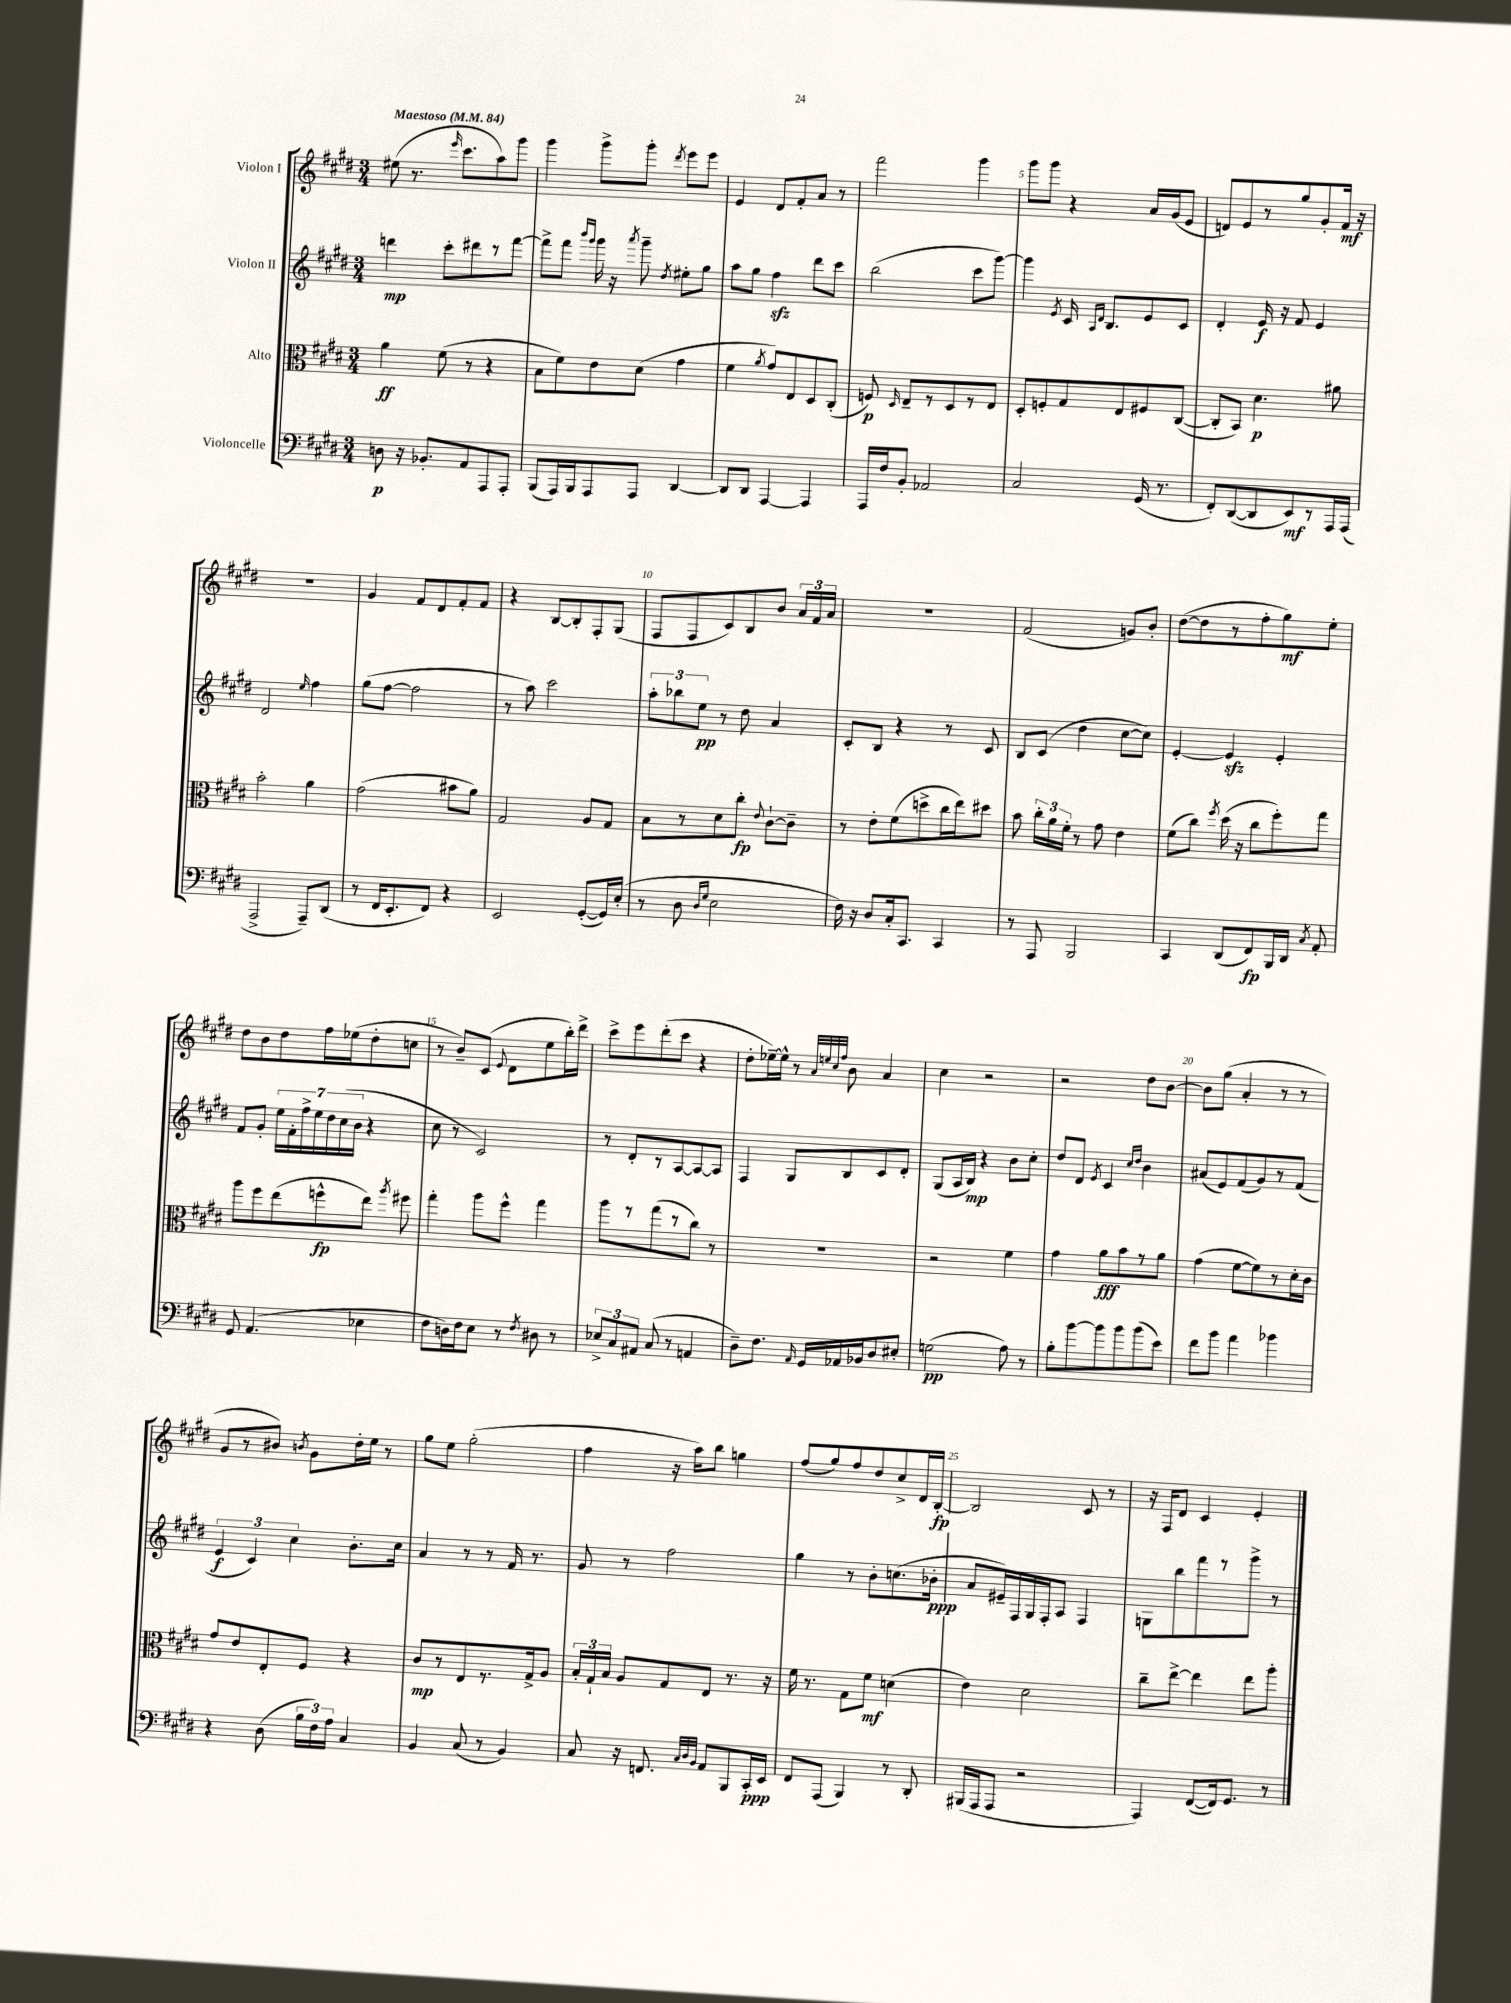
<<
\new StaffGroup <<
\new Staff = "s0" \with { instrumentName = "Violon I" } {
    \clef treble \key e \major \numericTimeSignature \time 3/4 \tempo "Maestoso" 4 = 84
    \autoBeamOff eis''8( r8. \grace { e'''16 } cis'''8.[ a''8) gis'''8] |
    gis'''4 gis'''8[-> gis'''8]-. \acciaccatura { dis'''8 } e'''8[ e'''8] |
    e'4 dis'8[ fis'8-. a'8] r8 |
    fis'''2 gis'''4 |
    gis'''8[ gis'''8] r4 a'16[ gis'16( e'8] |
    d'8[) e'8 r8 gis''8 gis'8-. fis'16]\mf r16 |
    R2. |
    gis'4 fis'8[ dis'8 fis'8-. fis'8] |
    r4 b8[~ b8-. fis8-. gis8]( |
    fis8[ fis8 cis'8) b8 b'8] \tuplet 3/2 { a'16[ fis'16 a'16] } |
    R2. |
    fis'2( g'8[) b'8]-. |
    dis''8[~( dis''8 r8 fis''8-. gis''8\mf) e''8]-. |
    dis''8[ b'8 dis''8 fis''16 ees''16( dis''8-. c''8] |
    r8 b'8[--) cis'8]( \appoggiatura { e'8 } dis'8[ e''8 b''16-.) dis'''16]-> |
    cis'''8[-> e'''8 dis'''8-.( cis'''8] r4 |
    dis''8[-. ees''16~--) ees''16]-^ r8 \grace { a'32[ e''32 cis''32 fis''32] } b'8 a'4 |
    cis''4 r2 |
    r2 dis''8[ b'8]~ |
    b'8[ gis''8]( a'4-. r8 r8 |
    gis'8[ r8 bis'8]) \acciaccatura { b'8 } gis'8[ dis''16-. e''16] r8 |
    gis''8[ e''8] gis''2-.( |
    fis''4 r16 a''16[) b''8] g''4 |
    fis''8[( gis''8) fis''8 dis''8 cis''8-> dis'16 b16]~-.\fp |
    b2 cis'8 r8 |
    r16 fis16[ dis'8] cis'4 e'4-. \bar "|." |
}
\new Staff = "s1" \with { instrumentName = "Violon II" } {
    \clef treble \key e \major \numericTimeSignature \time 3/4
    \autoBeamOff d'''4\mp cis'''8[-. dis'''8 r8 fis'''8]~ |
    fis'''8[-> fis'''8] \grace { b'''16[ gis'''16] } gis'''16 r16 \acciaccatura { a'''8 } gis'''8-- \acciaccatura { dis''8 } eis''8[-. gis''8] |
    a''8[ gis''8] fis''4\sfz dis'''8[ cis'''8] |
    b''2( cis'''8[ gis'''8]~) |
    gis'''4 \acciaccatura { e'8 } cis'16 \grace { a16[ dis'16] } b8.[ e'8 cis'8] |
    dis'4-. e'16\f r16 fis'8 e'4 |
    dis'2 \grace { e''16 } fis''4 |
    gis''8[( fis''8]~ fis''2 |
    r8 a''8) cis'''2 |
    \tuplet 3/2 { a''8[-. bes''8 e''8]\pp } r8 dis''8 a'4 |
    cis'8[-. b8] r4 r8 cis'8 |
    b8[ cis'8]( dis''4 cis''8[~ cis''8]) |
    e'4~-. e'4\sfz e'4-. |
    fis'8[ gis'8]-. \tuplet 7/4 { e''16[ fis'16-. fis''16-> e''16 dis''16 cis''16( b'16] } r4 |
    cis''8 r8 cis'2) |
    r8 dis'8[-. r8 a8~ a8~ a8] |
    fis4 gis8[ b8 cis'8 dis'8]-. |
    gis8[( a16 b16]\mp) r4 b'8[ cis''8]-. |
    dis''8[ dis'8] \acciaccatura { e'8 } cis'4 \grace { cis''16[ dis''16] } b'4 |
    ais'8[( e'8) fis'8( gis'8) r8 fis'8]( |
    \tuplet 3/2 { e'4\f cis'4) cis''4 } b'8.[-. cis''16] |
    a'4 r8 r8 fis'16 r8. |
    gis'8 r8 fis''2 |
    gis''4 r8 b'8[-. c''8.( bes'16]-.\ppp |
    a'8[ eis'16--) fis16 gis16 fis16-. a8] fis4 |
    g8[ b''8 fis'''8 r8 gis'''8]-> r8 \bar "|." |
}
\new Staff = "s2" \with { instrumentName = "Alto" } {
    \clef alto \key e \major \numericTimeSignature \time 3/4
    \autoBeamOff a'4\ff fis'8( r8 r4 |
    b8[ fis'8) e'8 dis'8]( gis'4 |
    fis'4 \acciaccatura { a'8 } gis'8[) e8 dis8 cis8]-.( |
    f8\p) \grace { dis16 } e8[-- r8 dis8 r8 e8] |
    dis8[-. f8-. gis8 e8 fis8 cis8]~( |
    cis8[-. b,8]) dis'4.\p ais'8 |
    b'2-. a'4 |
    gis'2( bis'8[ a'8]) |
    gis2 a8[ gis8] |
    b8[ r8 dis'8 cis''8]-.\fp \appoggiatura { e'8 } cis'8[~-! cis'8]-- |
    r8 e'8[-. fis'8( d''8-> cis''16 e''16) dis''8] |
    b'8 \tuplet 3/2 { cis''16[-. a'16 fis'16]-. } r8 gis'8 e'4 |
    fis'8[( cis''8]) \acciaccatura { fis''8 } dis''16( r16 cis''8[ fis''8-.) gis''8] |
    a''8[ fis''8 e''8( f''8-^\fp e''8]) \acciaccatura { a''8 } fis''8 |
    gis''4-. a''8[ fis''8]-^ gis''4 |
    a''8[ r8 gis''8( r8 cis''8]) r8 |
    R2. |
    r2 fis'4 |
    gis'4 a'8[\fff b'8 r8 a'8] |
    gis'4( fis'8[~ fis'8) r8 dis'16-. cis'16] |
    gis'8[ e'8 e8-. fis8] r4 |
    cis'8[\mp r8 e8 r8. gis16-> a8] |
    \tuplet 3/2 { b16[-. gis16-! b16] } a8[ gis8 e8] r8. r16 |
    fis'16 r8. gis8[ fis'8]\mf d'4( |
    e'4) dis'2 |
    cis''8[-- e''8]~-> e''4 e''8[ a''8]-. \bar "|." |
}
\new Staff = "s3" \with { instrumentName = "Violoncelle" } {
    \clef bass \key e \major \numericTimeSignature \time 3/4
    \autoBeamOff d8\p r16 bes,8.[-. a,8 a,,8 a,,8]-. |
    b,,8[( a,,16) b,,16 a,,8 a,,8] dis,4~ |
    dis,8[ dis,8] a,,4~ a,,4 |
    a,,16[ fis16 b,8]-. aes,2 |
    cis2 gis,16( r8. |
    fis,8[-.) dis,8~( dis,8 e,8\mf) r8 a,,16 a,,16]( |
    a,,2-> a,,8[--) dis,8]( |
    r8 fis,16[ e,8.-. fis,8]) r4 |
    e,2 gis,8[~-.( gis,16) e16]-.( |
    r8 dis8 \grace { dis16[ gis16] } e2 |
    fis16) r16 dis8[ cis16-. cis,8.] cis,4 |
    r8 a,,8 b,,2 |
    cis,4 dis,8[( fis,8\fp) b,,16 dis,16] \acciaccatura { cis8 } a,8-. |
    gis,8 a,4.( ees4 |
    fis8[ d16) fis16 e8] r8 \acciaccatura { fis8 } dis8 r8 |
    \tuplet 3/2 { ees8[-> cis8 ais,8] } cis8( r8 a,4 |
    dis8[--) fis8.] \grace { a,16 } gis,16[ aes,16 bes,16 dis8 eis8]-. |
    g2\pp( a8) r8 |
    b8[-. b'8~ b'8 b'8 b'8( e'8]) |
    fis'8[ b'8] a'4 bes'4 |
    r4 dis8( \tuplet 3/2 { b16[ fis16) a16] } cis4 |
    b,4 cis8( r8 b,4) |
    cis8 r16 f,8. \grace { cis32[ dis32 b,32] } a,8[ b,,8 cis,16-.\ppp e,16] |
    fis,8[ a,,8]( b,,4) r8 dis,8-. |
    bis,,16[( a,,16 a,,8] r2 |
    a,,4) fis,8[~( fis,16) gis,8.] r8 \bar "|." |
}
>>
>>
\layout { \context { \Score \override BarNumber.break-visibility = ##(#f #t #t) barNumberVisibility = #(every-nth-bar-number-visible 5) } }
